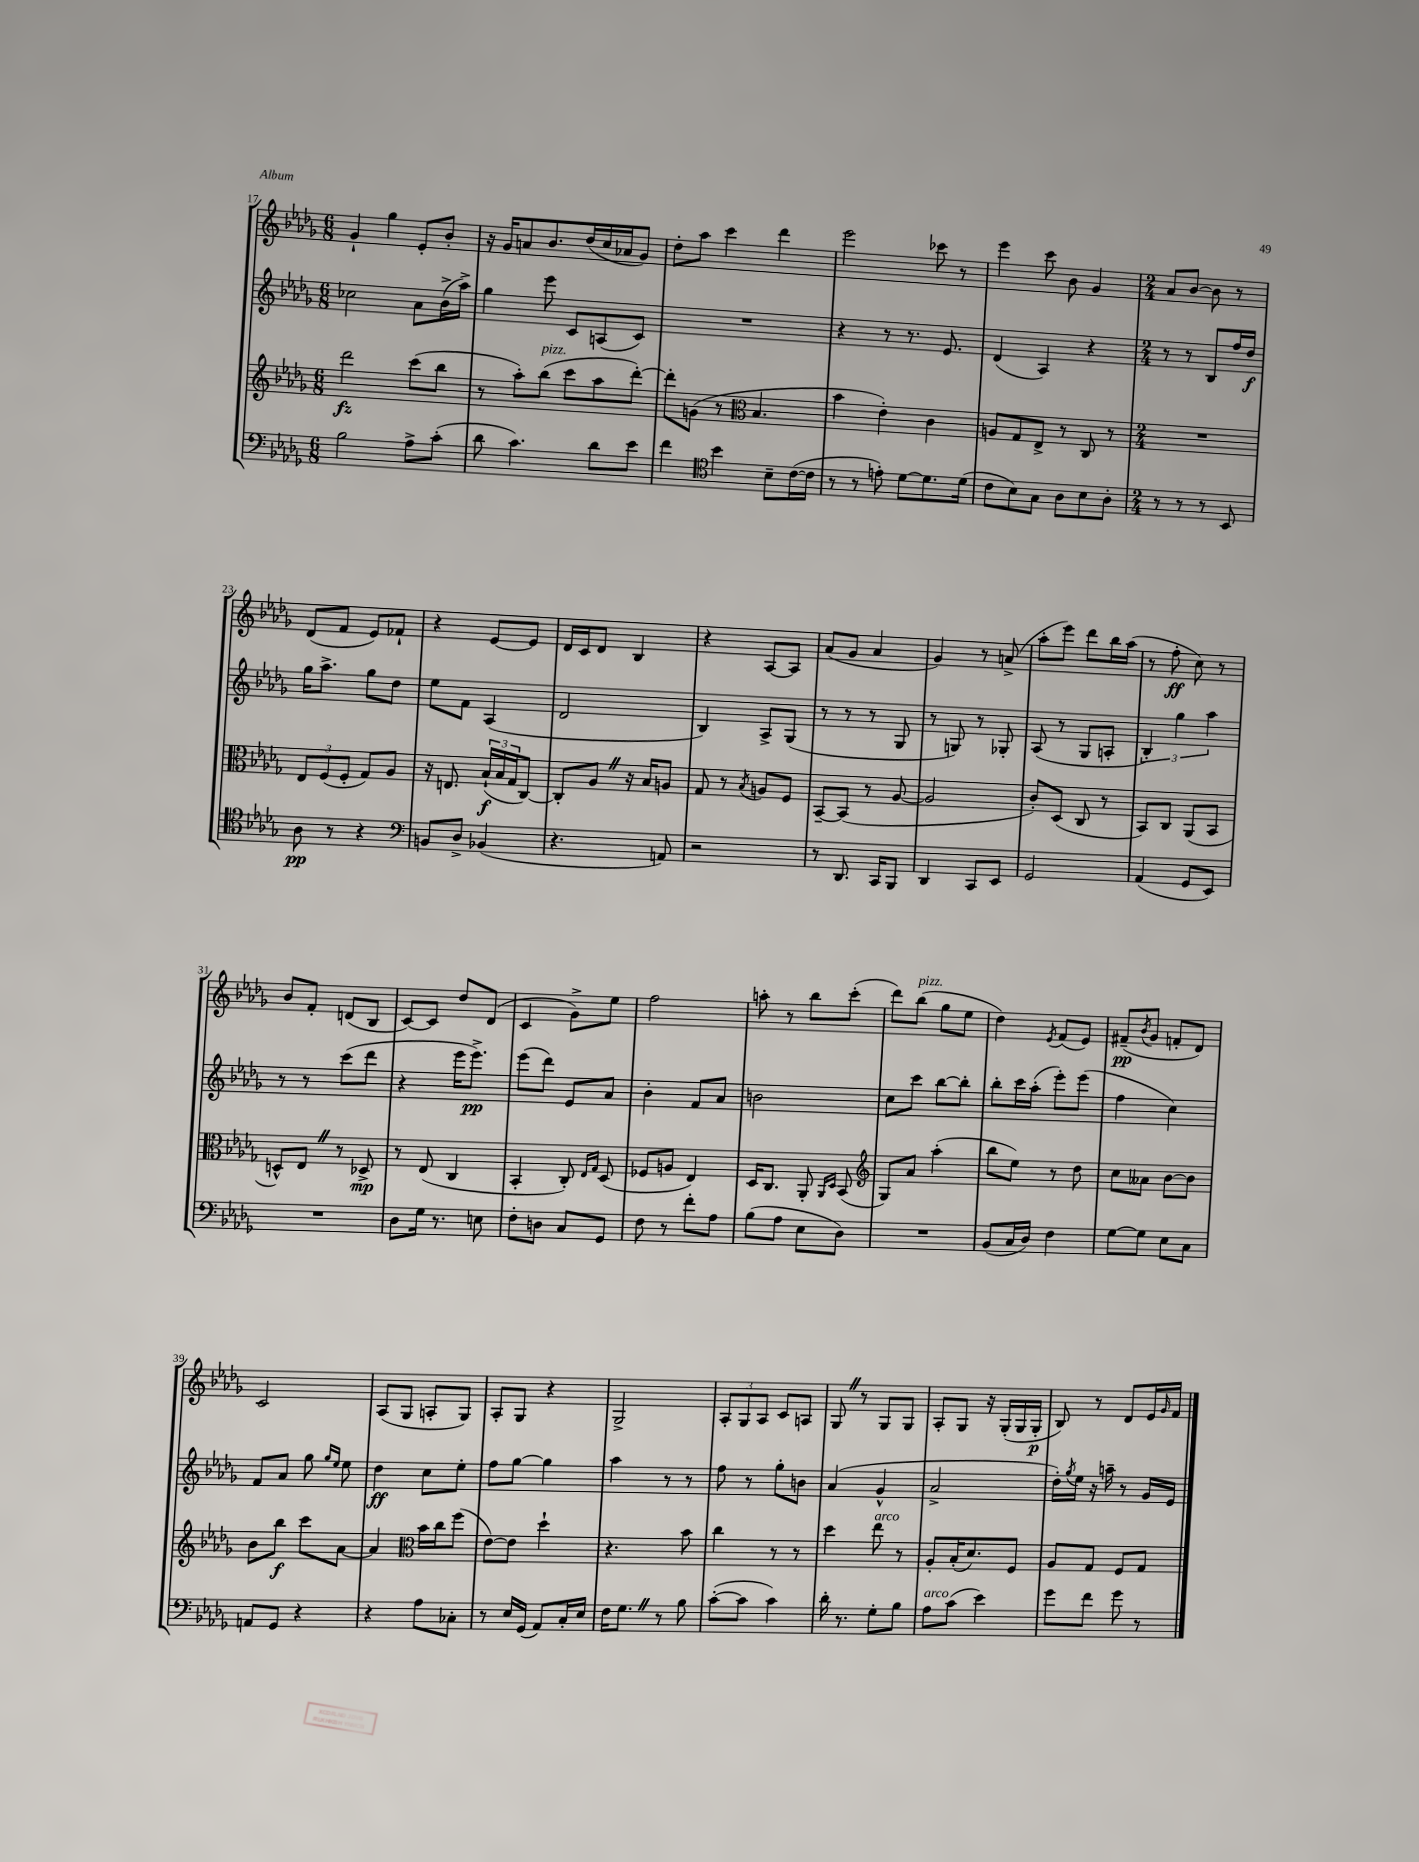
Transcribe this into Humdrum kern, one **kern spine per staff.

**kern	**kern	**kern	**kern
*staff4	*staff3	*staff2	*staff1
*clefF4	*clefG2	*clefG2	*clefG2
*k[b-e-a-d-g-]	*k[b-e-a-d-g-]	*k[b-e-a-d-g-]	*k[b-e-a-d-g-]
*M6/8	*M6/8	*M6/8	*M6/8
2B-\	2ddd-\	2cc-\	4g-`/
.	.	.	4gg-\
8A-^\L	(8ccc\L	8a-\L	8e-'/L
(8c'\J	8bb-\J	(16b-^\L	8b-'/J
.	.	16aa-^\JJ)	.
=	=	=	=
8d-\	8r	4gg-\	16r
.	.	.	16g-/LK
4.c\)	8aa-'\L)	.	8a/
.	(8bb-\J	8eee-\	8.b-/
.	8ccc\L	8c/L	.
.	.	.	(16dd-/L
8d-\L	8aa-\	(8A/	16cc/
.	.	.	16a-/J
8e-\J	[8ddd-'\J)	8c/J)	8g-/J)
=	=	=	=
4f\	8ddd-'\]L	2.r	8dd-'\L
.	(8g\J	.	8aa-\J
*clefC4	*	*	*
4b-\	8r	.	4ccc\
*	*clefC3	*	*
.	4.B-/	.	.
8B-~\L	.	.	4ddd-\
([16c\L	.	.	.
16c\]JJ	.	.	.
=	=	=	=
8r	4b-\	4r	2eee-\
8r	.	.	.
8e'\)	4e-'\)	8r	.
[8d-\L	.	8.r	.
8.d-\]	4c\	.	8ccc-\
.	.	8.e-/	.
.	.	.	8r
(16d-\Jk	.	.	.
=	=	=	=
8c\L	8A/L	(4d-/	4eee-\
8B-\)	8G-/	.	.
8G-\J	8E-^/J	4A-/)	8ccc\
8A-\L	8r	.	8b-\
8B-\	8C/	4r	4g-/
8A-'\J	8r	.	.
=	=	=	=
*M2/4	*M2/4	*M2/4	*M2/4
8r	2r	8r	8a-/L
8r	.	8r	[8b-/J
8r	.	8B-/L	8b-\]
8BB-/	.	16ff/L	8r
.	.	16dd-/JJ	.
=	=	=	=
8A-\	12E-/L	16gg-\LK	(8d-/L
.	.	8.aa-^\J	.
.	(12F/	.	.
8r	.	.	8f/J
.	12F'/J	.	.
4r	8G-/L)	8gg-\L	8e-/L)
.	8A-/J	8dd-\J	8f-`/J
=	=	=	=
*clefF4	*	*	*
8BB/L	16r	8ee-\L	4r
.	8.E/	.	.
8D-^/J	.	8f\J	.
(4BB-/	(24B-`/LL	(4A-/	[8e-/L
.	24B-/	.	.
.	24G-/J	.	.
.	[8C/J)	.	8e-/]J
=	=	=	=
4.r	8C'/]L	2d-/	16d-/LL
.	.	.	16c/J
.	8A-/J	.	8d-/J
.	16r	.	4B-/
.	16B-/LK	.	.
8AA/)	8A/J	.	.
=	=	=	=
2r	8G-/	4B-/)	4r
.	8r	.	.
.	8qB-/	.	.
.	8A/L	8A-^/L	[8A-/L
.	8F/J	(8G-/J	8A-/]J
=	=	=	=
8r	[8BB-~/L	8r	(8a-/L
8.DD-/	(8BB-/]J	8r	8g-/J
.	8r	8r	4a-/
16CC/LK	.	.	.
8BBB-/J	[8A-/	8G-/	.
=	=	=	=
4DD-/	2A-/]	8r	4g-/)
.	.	8G/)	.
8CC/L	.	8r	8r
8EE-/J	.	8G-'/	(8a^/
=	=	=	=
2GG-/	8c'/L)	(8A-/	8aa-'\L
.	(8D-/J	8r	8eee-\J)
.	8C/	8G-/L	8ddd-\L
.	8r	8A'/J	16bb-\L
.	.	.	(16aa-\JJ
=	=	=	=
(4AA-/	8BB-/L)	6B-'/)	8r
.	8C/J	.	8ff'\
.	.	6gg-\	.
8GG-/L	(8AA-/L	.	8cc\)
.	.	6aa-\	.
8EE-/J)	8BB-/J	.	8r
=	=	=	=
2r	8D^^/L)	8r	8b-/L
.	8E-/J	8r	8f'/J
.	8r	(8ccc\L	(8d/L
.	8D-^/	8ddd-\J	8B-/J
=	=	=	=
8D-\L	8r	4r	[8c/L)
16G-\Jk	(8E-/	.	8c/]J
8.r	.	.	.
.	4C/	16eee-\LK	8dd-/L
.	.	8.eee-^\J)	.
8E\	.	.	(8d-/J
=	=	=	=
8F'\L	4BB-'/	(8eee-\L	4c/
8D\J	.	8ddd-\J)	.
8C/L	8C'/)	8e-/L	8g-^\L)
.	16qqE-/LL	.	.
.	16qqG-/JJ	.	.
8GG-/J	(8D-/	8a-/J	8ee-\J
=	=	=	=
8F\	8F-/L	4b-'\	2ff\
8r	8A/J	.	.
8f'\L	4E-/)	8f/L	.
8A-\J	.	8a-/J	.
=	=	=	=
(8B-\L	16D-/LK	2b\	8aa'\
.	8.C/J	.	.
8A-\J	.	.	8r
8E-\L	8AA-'/	.	8bb-\L
.	16qqAA-/LL	.	.
.	16qqD-/JJ	.	.
8D-\J)	(8BB-/	.	(8ccc'\J
=	=	=	=
*	*clefG2	*	*
2r	8G-/L)	8cc\L	8ddd-\L)
.	8a-/J	8ccc\J	(8bb-\J
.	(4aa-'\	[8bb-\L	8gg-\L
.	.	8bb-'\]J	8ee-\J
=	=	=	=
(8BB-/L	8bb-\L	8bb-'\L	4dd-\)
16C/L	8ee-\J)	16ccc\L	.
16D-/JJ)	.	(16aa-'\JJ	.
.	.	.	8qe-/
4F\	8r	8eee-'\L)	(8f/L
.	8dd-\	(8eee-\J	8e-/J)
=	=	=	=
[8G-\L	8cc\L	4ff\	(8f#~/L
.	.	.	8qb-/
8G-\]J	8a--\J	.	8g-/J
8E-\L	[8b-\L	4cc\)	8f'/L
8C\J	8b-\]J	.	8d-/J)
=	=	=	=
8AA/L	8b-\L	8f/L	2c/
8GG-/J	8bb-\J	8a-/J	.
4r	8ccc\L	8gg-\	.
.	.	16qqgg-/LL	.
.	.	16qqee-/JJ	.
.	[8a-\J	8ee-\	.
=	=	=	=
4r	4a-/]	4dd-\	(8A-/L
.	.	.	8G-/J
*	*clefC3	*	*
8A-\L	16b-\LL	8cc\L	8A'/L
.	16cc\J	.	.
8C-'\J	(8ff\J	8ee-'\J	8G-/J)
=	=	=	=
8r	[8e-\L)	8ff\L	8A-'/L
16E-/LL	8e-\]J	[8gg-\J	8G-/J
(16GG-/JJ	.	.	.
8AA-/L)	4dd-`\	4gg-\]	4r
16C'/L	.	.	.
16E-/JJ	.	.	.
=	=	=	=
16F\LK	4.r	4aa-\	2G-^/
8.G-\J	.	.	.
8r	.	8r	.
8B-\	8b-\	8r	.
=	=	=	=
([8c'\L	4cc\	8ff\	12A-'/L
.	.	.	12G-/
8c\]J	.	8r	.
.	.	.	12A-/J
4c\)	8r	8gg-'\L	8c/L
.	8r	8b\J	8A/J
=	=	=	=
16d-'\	4dd-\	(4a-/	8G-/
8.r	.	.	.
.	.	.	8r
8G-'\L	8ee-\	4g-^^/	8G-/L
8B-\J	8r	.	8G-/J
=	=	=	=
8A-\L	8A-'/L	2a-^/	8A-'/L
(8c\J	(16B-'/K	.	8G-/J
.	8.d-/)	.	.
4e-\)	.	.	16r
.	.	.	(16G-'/LL
.	8F/J	.	16G-/
.	.	.	16G-'/JJ
=	=	=	=
8g-\L	8A-/L	16dd-'\LL)	8B-/)
.	.	8qgg-/	.
.	.	16ee-\JJ	.
8f\J	8G-/J	16r	8r
.	.	16aa~\	.
8g-\	8F/L	8r	8d-/L
8r	8G-/J	16g-/LL	16e-/L
.	.	.	16qqg-/
.	.	16e-/JJ	16f/JJ
==	==	==	==
*-	*-	*-	*-
